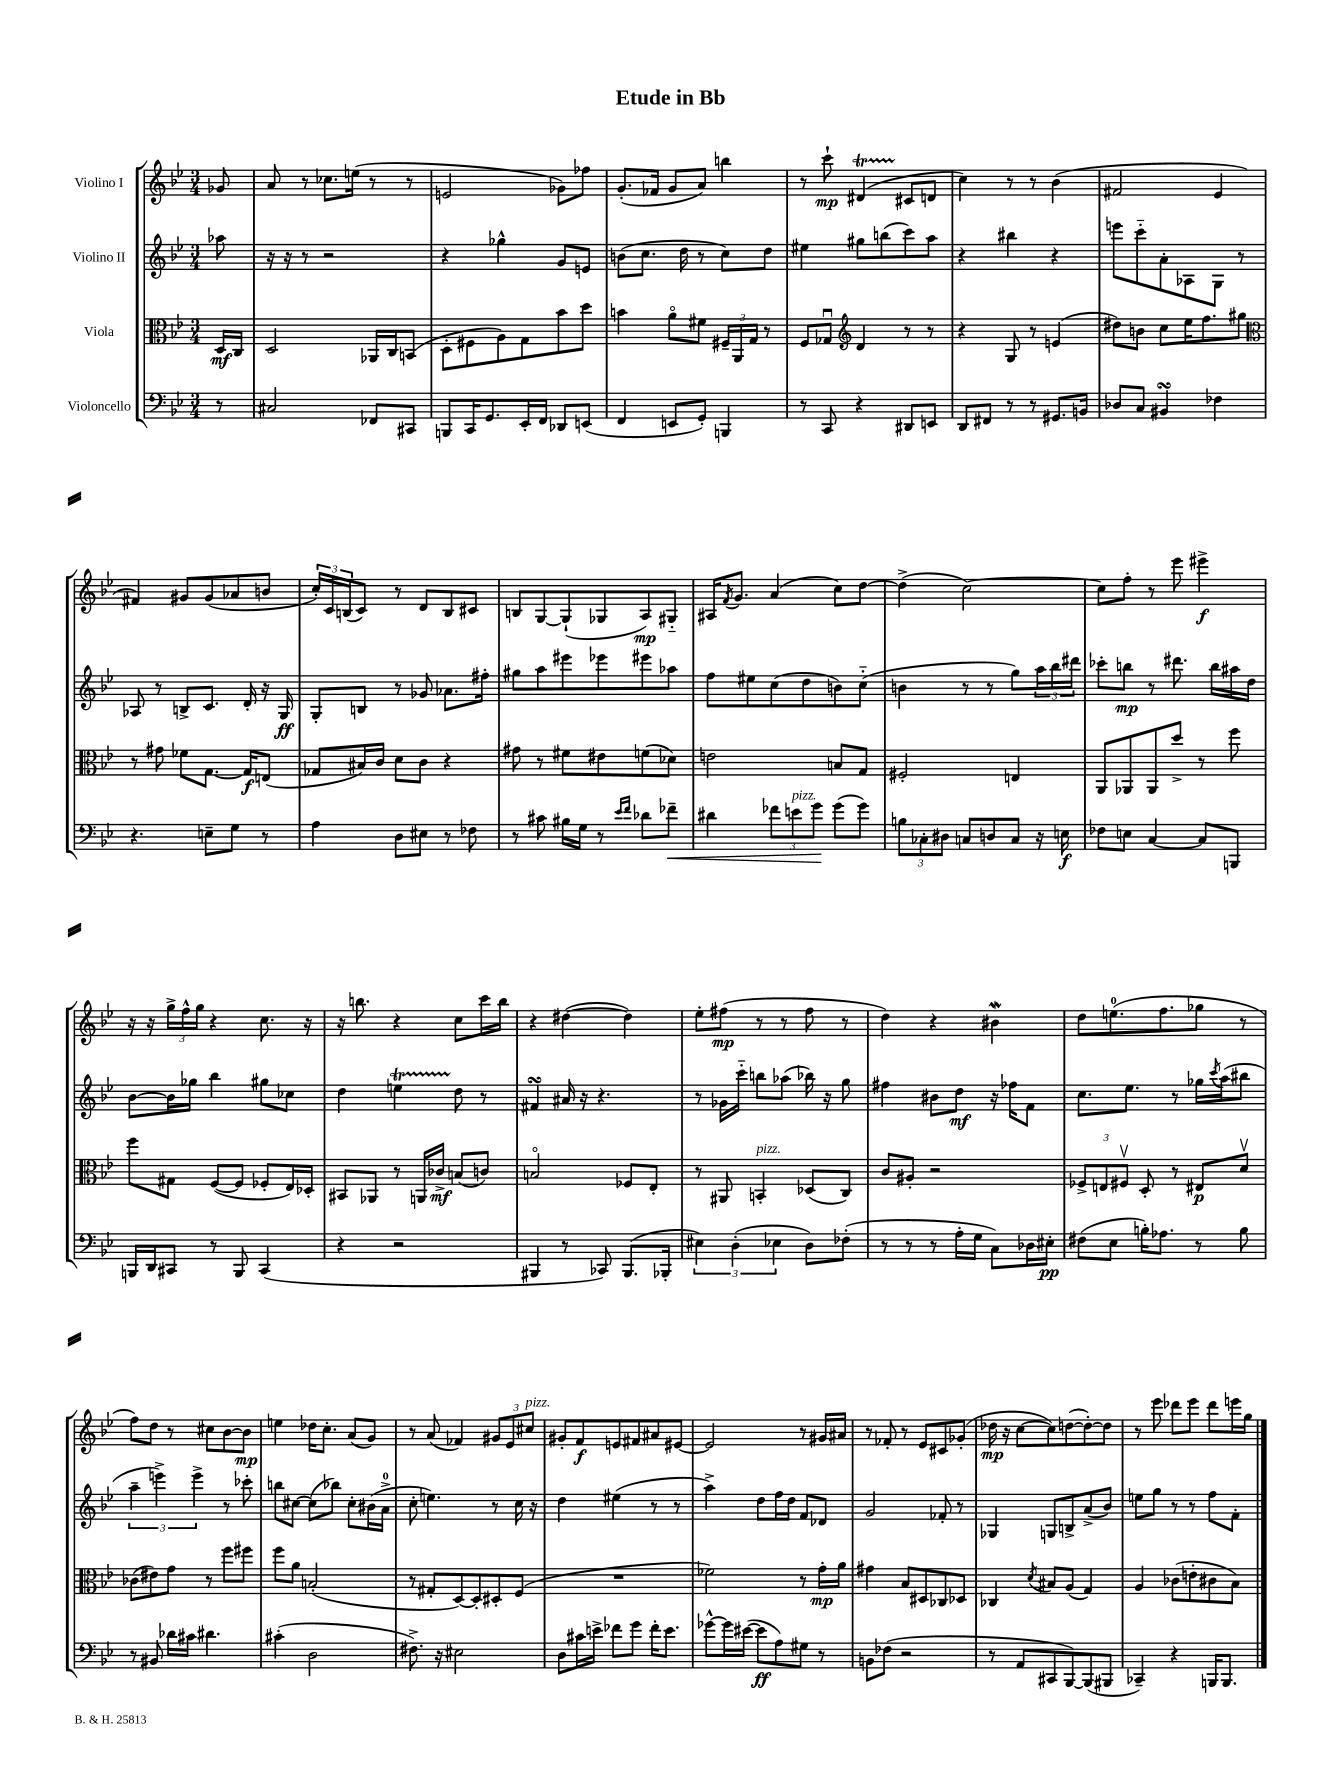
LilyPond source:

\header { title = "Etude in Bb" }
<<
\new StaffGroup <<
\new Staff = "s0" \with { instrumentName = "Violino I" } {
    \clef treble \key bes \major \numericTimeSignature \time 3/4 \partial 8
    ges'8 |
    a'8 r8 ces''8. e''16( r8 r8 |
    e'2 ges'8) fes''8 |
    g'8.-.( fes'16 g'8 a'8) b''4 |
    r8 c'''8-!\mp dis'4\startTrillSpan( cis'8\stopTrillSpan d'8 |
    c''4) r8 r8 bes'4( |
    fis'2 ees'4 |
    fis'4) gis'8 gis'8( aes'8 b'8 |
    \tuplet 3/2 { c''16-.) c'16 b16( } c'8) r8 d'8 b8 cis'8 |
    b8 g8~ g8-!( ges8 a8\mp) gis8-_ |
    ais16 \acciaccatura { f'8 } g'8. a'4( c''8) d''8~ |
    d''4->( c''2~) |
    c''8 f''8-. r8 ees'''8 eis'''4->\f |
    r16 r16 \tuplet 3/2 { g''16-> f''16-^ g''16 } r4 c''8. r16 |
    r16 b''8. r4 c''8 c'''16 b''16 |
    r4 dis''4~( dis''4) |
    ees''8-. fis''8\mp( r8 r8 fis''8 r8 |
    d''4) r4 bis'4\mordent |
    d''8 e''8.-0( f''8. ges''8 r8 |
    f''8) d''8 r8 cis''8 bes'8~ bes'8\mp |
    e''4 des''16 c''8.-. a'8( g'8) |
    r8 a'8( fes'4) \tuplet 3/2 { gis'8 ees'8 cis''8^\markup { \italic "pizz." } } |
    gis'8-. f'8\f e'8 fis'8 ais'8 eis'8~ |
    eis'2 r8 gis'16 ais'16 |
    r8 fes'8-. r8 ees'8 cis'8 ges'8-.( |
    des''16\mp r16 c''8~ c''8) d''8~( d''8~-.) d''8 |
    r8 ees'''8 des'''8 ees'''8 des'''8 e'''16 g''16 \bar "|." |
}
\new Staff = "s1" \with { instrumentName = "Violino II" } {
    \clef treble \key bes \major \numericTimeSignature \time 3/4 \partial 8
    aes''8 |
    r16 r16 r8 r2 |
    r4 ges''4-^ g'8 e'8 |
    b'8( c''8. d''16 r8 c''8) d''8 |
    eis''4 gis''8 b''8( c'''8) a''8 |
    r4 bis''4 r4 |
    e'''8 c'''8-_ a'8-. aes8 g8 r8 |
    aes8 r8 b8-> c'8. d'16-. r16 g16\ff |
    g8-. b8 r8 ges'8 aes'8. fis''16-. |
    gis''8 a''8 eis'''8 ees'''8 eis'''8 aes''8 |
    f''8 eis''8 c''8( d''8 b'8) c''8-_( |
    b'4 r8 r8 g''8) \tuplet 3/2 { a''16 bes''16 dis'''16 } |
    ces'''8-. b''8\mp r8 dis'''8. b''16 ais''16 d''16 |
    bes'8~ bes'16 ges''16 bes''4 gis''8 ces''8 |
    d''4 e''4\startTrillSpan d''8\stopTrillSpan r8 |
    fis'4\turn ais'16 r16 r4. |
    r8 ges'16 c'''16-_ b''8 aes''8( bes''16) r16 g''8 |
    fis''4 bis'8 d''8\mf r16 fes''16 f'8 |
    c''8. ees''8. r8 ges''16 \acciaccatura { c'''8 } a''16( bis''8 |
    \tuplet 3/2 { a''4-- e'''4->) e'''4-> } r8 ces'''8-. |
    b''8 cis''8~ cis''8( bes''8) cis''8-. bis'16( a'16-0-> |
    c''8-. e''4.) r8 c''16 r16 |
    d''4 eis''4( r8 r8 |
    a''4->) d''8 f''16 d''16 f'8 des'8 |
    g'2 fes'8-. r8 |
    ges4 g8 b8-> a'8->( bes'8) |
    e''8 g''8 r8 r8 f''8 f'8-. \bar "|." |
}
\new Staff = "s2" \with { instrumentName = "Viola" } {
    \clef alto \key bes \major \numericTimeSignature \time 3/4 \partial 8
    d16\mf c16 |
    d2 aes,16 c16 b,8( |
    d8-. fis8 a8) g8 bes'8 d''8 |
    b'4 a'8\flageolet fis'8 \tuplet 3/2 { fis16-- a,16 g16 } r8 |
    f8 ges8\downbow \clef treble d'4 r8 r8 |
    r4 g8 r8 e'4( |
    dis''8) b'8 c''8 ees''16 f''8. gis''8 |
    \clef alto r8 gis'8 fes'8 g8.~ g16\f e8( |
    ges8 bis16) c'16 d'8 c'8 r4 |
    gis'8 r8 fis'8 eis'8 f'8( des'8) |
    e'2 b8 g8 |
    fis2-. e4 |
    a,8 aes,8 aes,8 d''8-> r8 f''8 |
    f''8 gis8 f8~( f8 fes8-. ees16) des16-. |
    bis,8 aes,8 r8 a,16 ces'16->\mf b8( c'8) |
    b2\flageolet fes8 ees8-. |
    r8 ais,8 b,4-.^\markup { \italic "pizz." } des8( c8) |
    c'8 ais8-. r2 |
    \tuplet 3/2 { fes8-> e8 fis8\upbow } d8-. r8 eis8\p d'8\upbow |
    ces'8( eis'8) g'8 r8 f''8 fis''8 |
    f''8 a'8 b2-.( |
    r8 gis8-. d8~) d8-. dis8-. f8( |
    R2. |
    fes'2) r8 g'16-.\mp a'16 |
    gis'4 bes8 dis8 ces8 des8 |
    ces4 \acciaccatura { d'8 } bis8 a8( g4) |
    a4 ces'8( e'8-. cis'8 bes8) \bar "|." |
}
\new Staff = "s3" \with { instrumentName = "Violoncello" } {
    \clef bass \key bes \major \numericTimeSignature \time 3/4 \partial 8
    r8 |
    cis2 fes,8 cis,8 |
    b,,8 c,16 g,8. ees,16-. f,16 des,8 e,8( |
    f,4 e,8 g,8-.) b,,4 |
    r8 c,8 r4 dis,8 e,8 |
    d,8 fis,8 r8 r8 gis,8. b,16 |
    des8 c8 bis,4\turn fes4 |
    r4. e8-- g8 r8 |
    a4 d8 eis8 r8 fes8 |
    r8 cis'8 bis16 g16 r8 \grace { ees'16 f'16 } des'8 fes'8--\< |
    dis'4 \tuplet 3/2 { fes'8 e'8^\markup { \italic "pizz." } g'8\! } g'8( g'8) |
    \tuplet 3/2 { b8 ces8-. dis8 } c8 d8 c8 r16 e16\f |
    fes8 e8 c4~ c8 b,,8 |
    b,,16 d,16 cis,8 r8 b,,8 cis,4( |
    r4 r2 |
    bis,,4 r8 ces,8) bis,,8.( bes,,16-. |
    \tuplet 3/2 { eis4) d4-.( ees4 } d8) fes8-.( |
    r8 r8 r8 a16-. g16 c8) des16 eis16-.\pp |
    fis8( ees8 b16-.) aes8. r8 b8 |
    r8 bis,8 des'16 cis'16 dis'4. |
    cis'4-.( d2 |
    fis8.->) r16 eis2 |
    d8 cis'16 e'16-> fes'8 g'8 fes'16-. e'8. |
    ges'8~-^ ges'16 eis'16~( eis'8\ff a8) gis8 r8 |
    b,8 fes8( r2 |
    r8 a,8 cis,8 bes,,8~) bes,,8( bis,,8 |
    ces,4--) r4 b,,16 b,,8. \bar "|." |
}
>>
>>
\layout { \context { \Score \remove "Bar_number_engraver" } }
